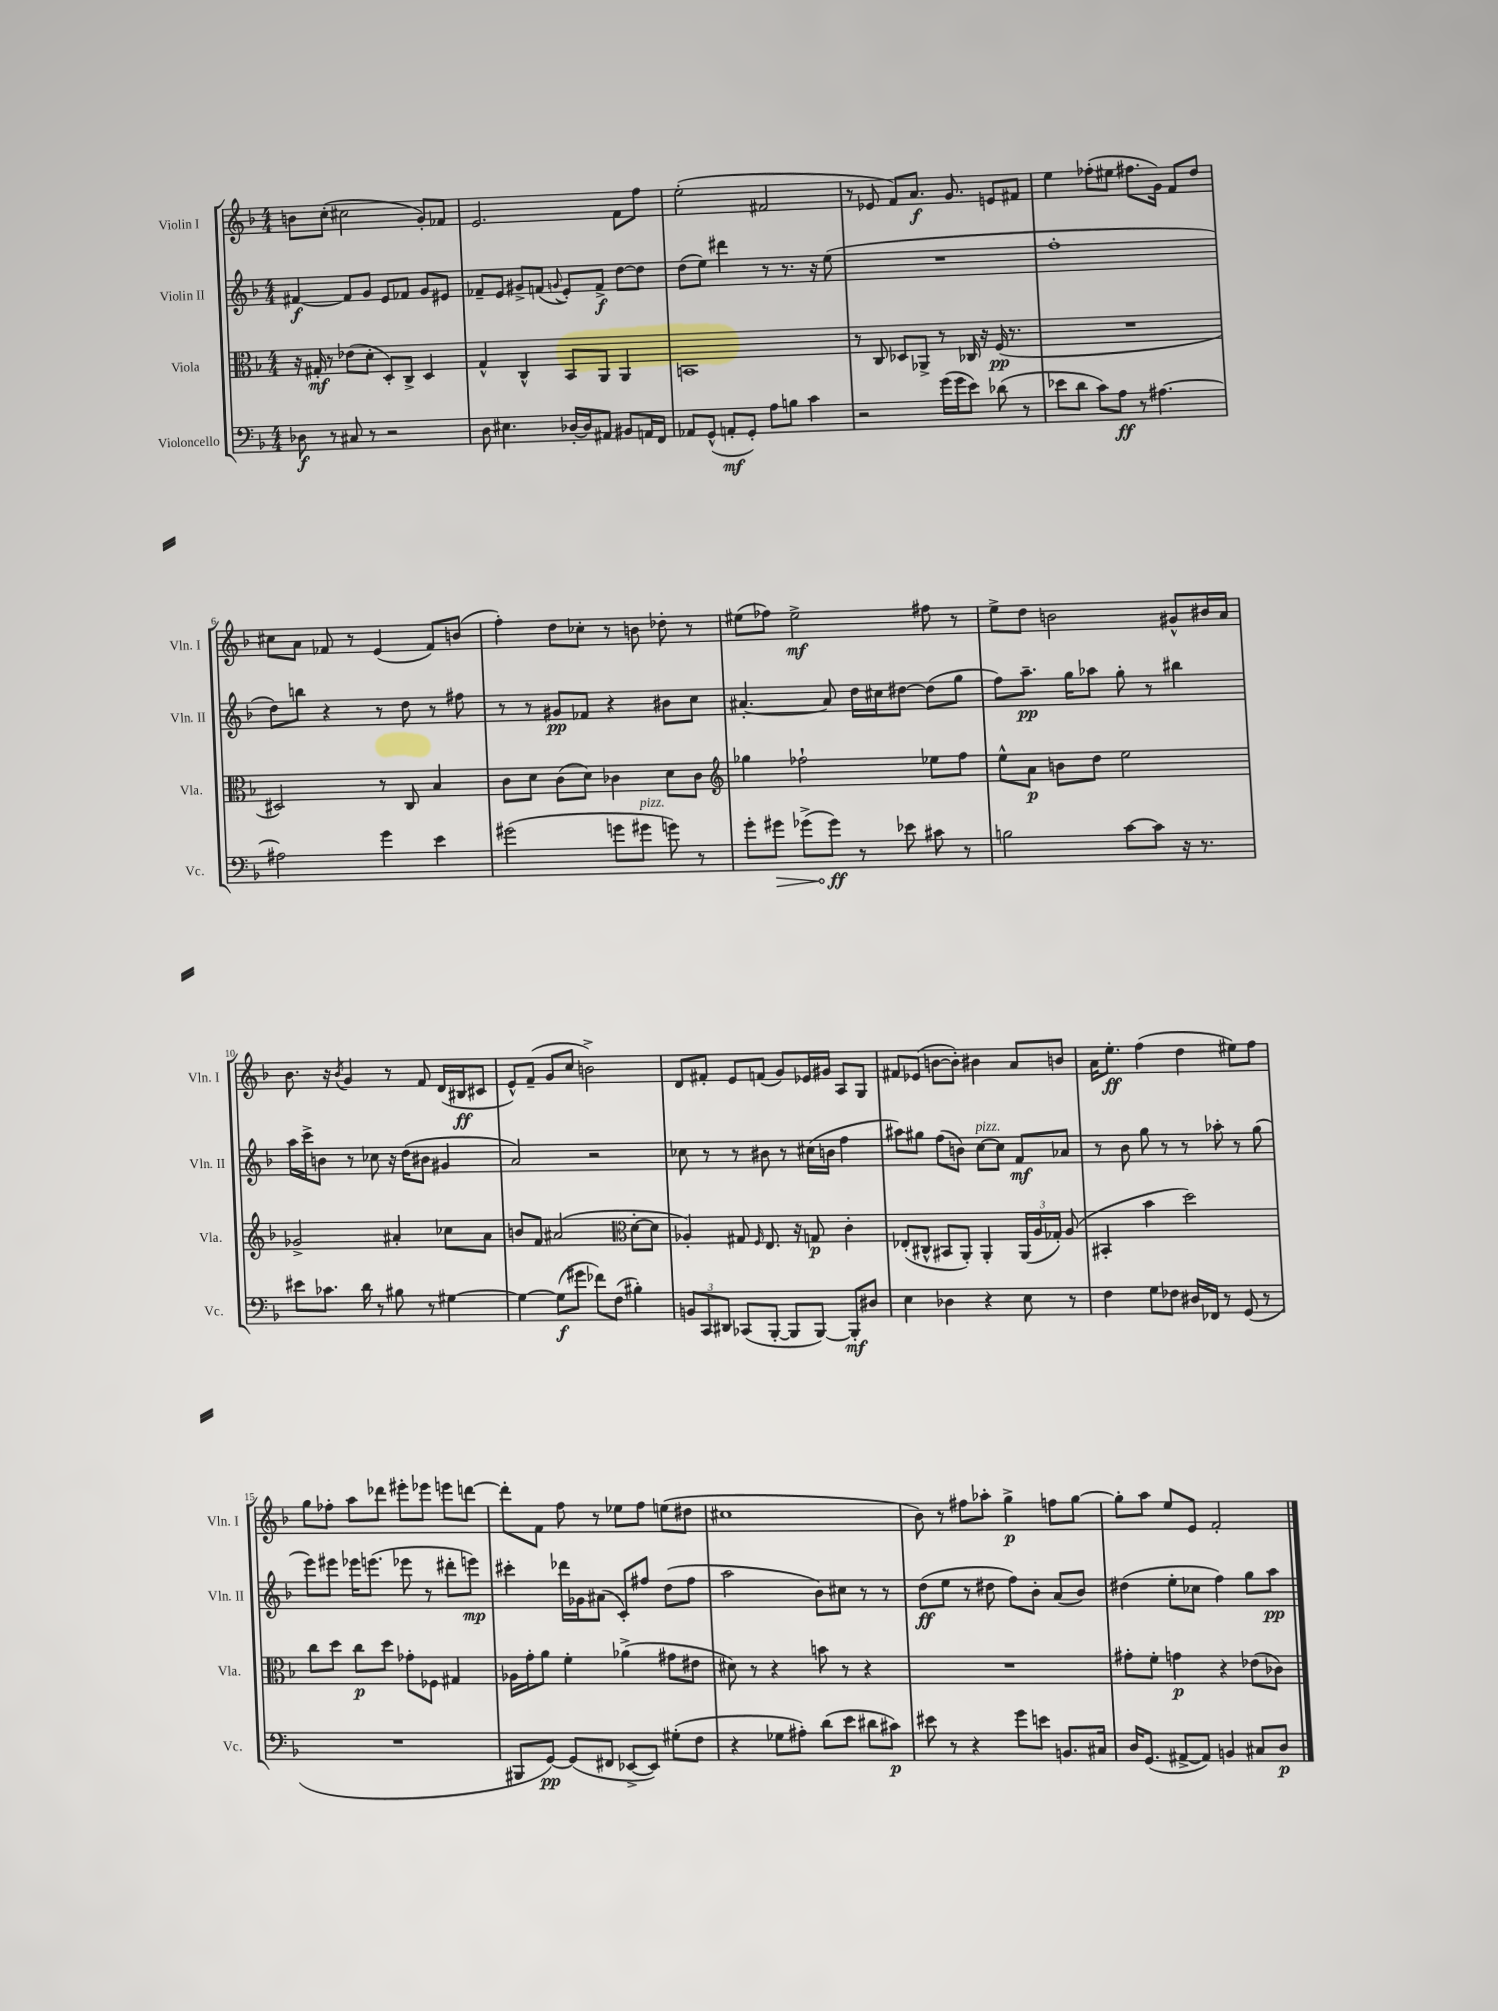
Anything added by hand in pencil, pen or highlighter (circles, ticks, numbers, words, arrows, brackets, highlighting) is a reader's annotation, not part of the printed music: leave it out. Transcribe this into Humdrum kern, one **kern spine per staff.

**kern	**kern	**kern	**kern
*staff4	*staff3	*staff2	*staff1
*clefF4	*clefC3	*clefG2	*clefG2
*k[b-]	*k[b-]	*k[b-]	*k[b-]
*M4/4	*M4/4	*M4/4	*M4/4
8D-	16r	[4f#	8b
.	16G#'	.	.
8r	8r	.	(8cc'
8C#	(8e-	8f#]	2cc#
8r	8d'	8g	.
2r	8D')	8e	.
.	8C^	8f-	.
.	4D	8g	8g')
.	.	8e#	8f-
=	=	=	=
8D	4G^^	8f-~	2.e
4.E#	.	8e	.
.	4C^^	8g#^	.
.	.	(8f	.
.	.	8qqg	.
[16D-'	8BB-	8e')	.
16D-]	.	.	.
8AA#	8AA	8f^	.
8BB#	4AA	[8dd	8f
16AA	.	8dd]	8ff
16FF	.	.	.
=	=	=	=
8AA-	1BB	(8dd	(2ee'
(8GG^^	.	8ee)	.
8AA'	.	4ddd#	.
8GG')	.	.	.
8A	.	8r	2f#
8B	.	8.r	.
4c	.	.	.
.	.	16r	.
.	.	(8ee	.
=	=	=	=
2r	8r	1r	8r
.	8C	.	8e-
.	8D-	.	8f)
.	8AA-^	.	8.a
(16g	8r	.	.
16g	.	.	8.g
8e)	16C-	.	.
.	16r	.	.
(8d-	(16F	.	8e
.	8.r	.	.
8r	.	.	8f#
=	=	=	=
8e-	1r	1ff'	4ee
8d	.	.	.
8c)	.	.	(8ff-'
8A	.	.	8ee#
8r	.	.	8.ff#
[4.A#	.	.	.
.	.	.	16g)
.	.	.	8f
.	.	.	8dd
=	=	=	=
2A#]	2D#)	8dd)	8cc#
.	.	8bb	8a
.	.	4r	8f-
.	.	.	8r
4g	8r	8r	(4e
.	8C	8dd	.
4e	4B-	8r	8f-)
.	.	8ff#	(8b
=	=	=	=
(2g#	8c	8r	4ff')
.	8d	8r	.
.	(8c	8g#	8dd
.	8d)	8f-	8cc-'
8g	4c-	4r	8r
8g#	.	.	8b
8g)	8d	8b#	8dd-'
8r	8c-	8cc	8r
=	=	=	=
*	*clefG2	*	*
8g'	4gg-	[4.a#'	(8ee#
8g#	.	.	8ff-)
(8g-^	2ff-`	.	2ee#^
8g-)	.	8a#]	.
8r	.	16dd	.
.	.	16cc#	.
8e-	.	[8dd#	.
8c#	8ee-	(8dd#]	8ff#
8r	8ff-	8gg	8r
=	=	=	=
2B	8ee^^	8ff)	8ee^
.	8a	8.aa~	8dd
.	8b	.	2b
.	.	16gg	.
.	8dd	8aa-	.
[8c	2ee	8gg'	.
8c]	.	8r	.
16r	.	4bb#	8g#^^
8.r	.	.	.
.	.	.	16b#
.	.	.	16a
=	=	=	=
8e#	2g-^	16aa	8.b-
.	.	16ccc^	.
8.c-	.	8b	.
.	.	.	16r
.	.	.	8qb-
.	.	8r	4g
16d	.	.	.
8r	.	8cc-	.
8B#	4a#'	16r	8r
.	.	(16dd	.
8r	.	8b#	8f
[4G#	8cc-	4g#	(16d
.	.	.	16B#
.	8a#	.	8c#
=	=	=	=
4G#_	8b	2a)	8e^^)
.	8f	.	(8f~
(8G#]	(2a#	.	8g
8g#	.	.	8cc
8f-)	.	2r	2b^)
(8F	.	.	.
*	*clefC3	*	*
4B#')	[8d'	.	.
.	8d]	.	.
=	=	=	=
12BB	4A-')	8cc-	8d
12CC	.	.	.
.	.	8r	8f#'
12DD#	.	.	.
(8CC-	8G#	8r	8e
.	16qqF	.	.
[8BBB-'	8.E	8b#	(8f
8BBB-]	.	8r	8g)
.	16r	.	.
[8BBB-)	8G	(16cc#	16e-
.	.	16b	16g#
8BBB-']	4c'	4ff	8A
8D#	.	.	8G
=	=	=	=
4E	(8E-'	8aa#)	8f#
.	8C#^^	8gg#	(8e-
4D-	8BB#	(8ff	[8b
.	8AA')	8b)	8b'])
4r	4AA'	[8cc	4b#
.	.	8cc]	.
8E	(24AA	8f	8a
.	24A	.	.
.	24G-')	.	.
8r	(8A	8a-	8b
=	=	=	=
4F	4BB#'	8r	16a
.	.	.	8.ee'
.	.	8b-	.
8G	4b-	8gg	(4ff
8F-	.	8r	.
16D#	2dd)	8r	4dd
16FF-	.	.	.
8r	.	8aa-'	.
(8GG	.	8r	8ee#)
8r	.	(8gg	8ff
=	=	=	=
1r	8cc	8eee)	8gg
.	8dd	8eee#	8ff-'
.	8cc	16eee-	8aa
.	.	(8.eee	.
.	8dd	.	8ddd-
.	8g-'	8eee-	8eee#'
.	8F-	8r	8eee-
.	4G#	8ddd#'	8eee
.	.	8eee)	[8ddd
=	=	=	=
8BBB#	16A-	4ccc#'	8ddd']
.	16g'	.	.
[8GG)	8a	.	8f
(8GG]	4f'	16ddd-	8ff
.	.	16g-	.
8FF#	.	(8a#	8r
[8EE-^	(4a-^	8c')	8ee-
8EE-])	.	8ff#	8ff
(8G#'	8g#	(8dd	(8ee
8F	8e#	8ff#	8dd#
=	=	=	=
4r	8d#)	2aa	1cc#
.	8r	.	.
8G-	4r	.	.
8A#')	.	.	.
(8d	8b	8b-)	.
8e	8r	8cc#	.
8d#	4r	8r	.
8c#)	.	8r	.
=	=	=	=
8e#	1r	(8dd	8b-)
8r	.	8ee	8r
4r	.	8r	8ff#
.	.	8dd#	8aa-'
8g	.	8ff)	4gg^
8e	.	8b-'	.
8.BB	.	(8a	8ff
.	.	8b-)	[8gg
16C#	.	.	.
=	=	=	=
16D	8g#'	(4dd#	8gg']
(8.GG	.	.	.
.	8f'	.	8aa
[8AA#^	4g	8ee'	8ee
8AA#])	.	8cc-	8e
4BB	4r	4ff)	2f'
8C#	(8e-	8gg	.
8D	8c-)	8aa	.
==	==	==	==
*-	*-	*-	*-
